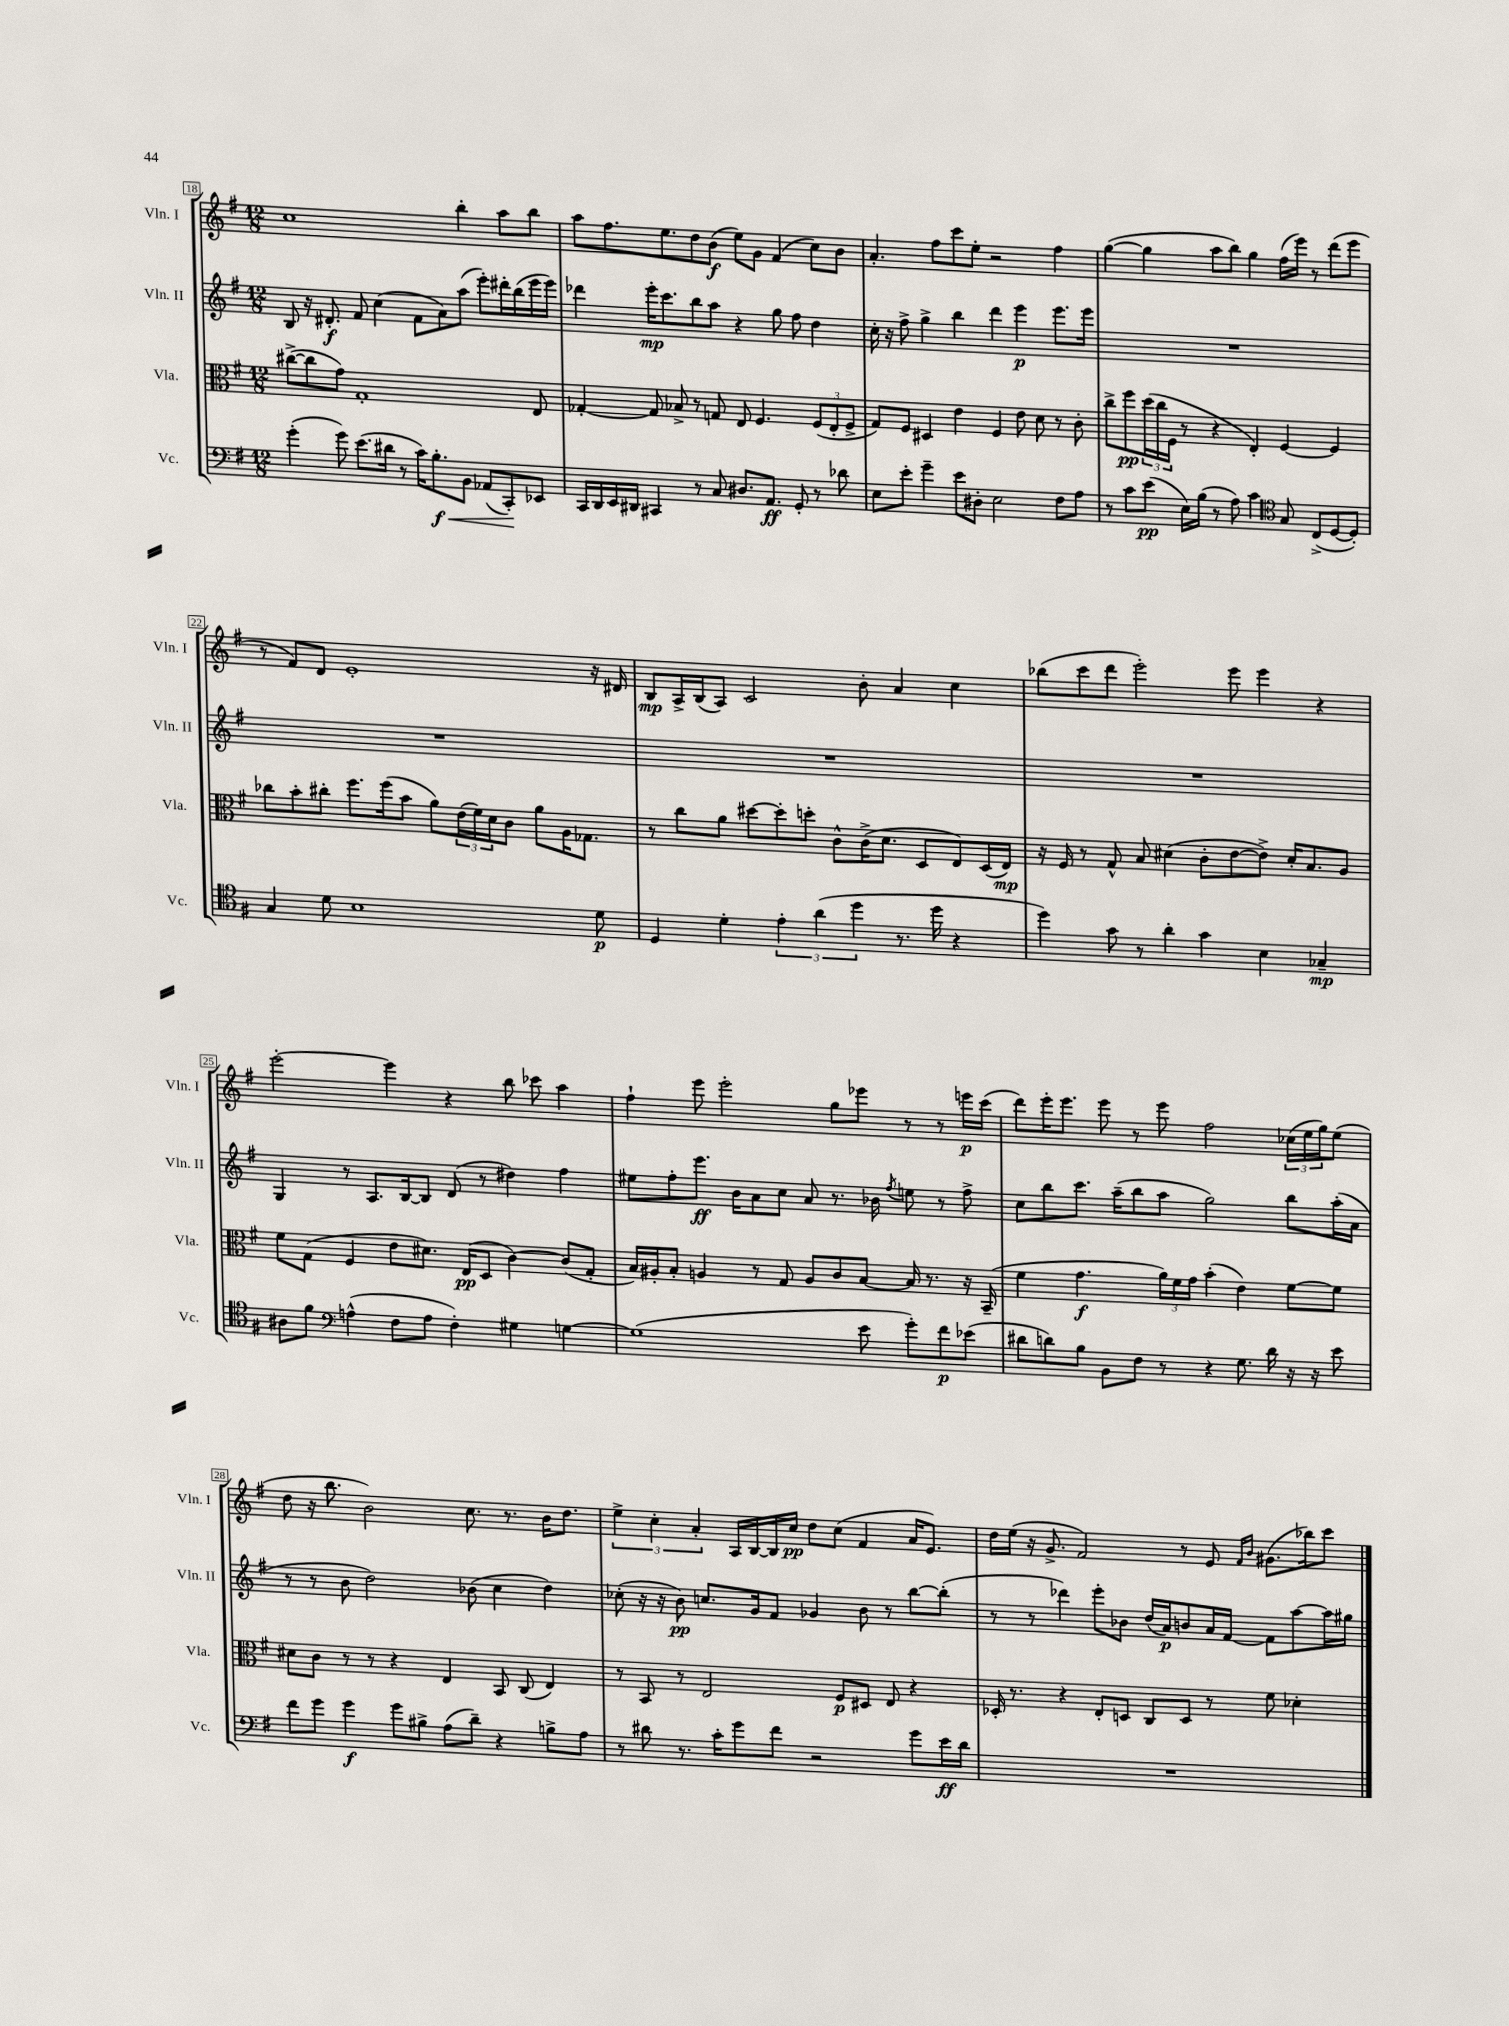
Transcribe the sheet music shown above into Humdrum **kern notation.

**kern	**kern	**kern	**kern
*staff4	*staff3	*staff2	*staff1
*clefF4	*clefC3	*clefG2	*clefG2
*k[f#]	*k[f#]	*k[f#]	*k[f#]
*M12/8	*M12/8	*M12/8	*M12/8
(4g'\	([8cc#^\L	8B/	1cc
.	8cc#\]	16r	.
.	.	8.d#'/	.
8g\)	8g\J)	.	.
(8.e\L	1G'	8f#/	.
.	.	(4cc\	.
16d#\Jk	.	.	.
8r	.	.	.
16c\LK)	.	8f#\L	.
8.B'\	.	.	.
.	.	8a\)	.
8BB\J	.	(8aa\J	4bb'\
(8AA-/L	.	8eee'\L)	.
8CC'/)	.	16ddd#'\L	8aa\L
.	.	(16bb\	.
8EE-/J	8E/	16eee\	8bb\J
.	.	16eee\JJ)	.
=	=	=	=
16CC/LL	[4G-'/	4ddd-\	8aa\L
16DD/	.	.	.
16EE/	.	.	8.ff#\
16DD#/JJ	.	.	.
4CC#/	8G-/]	16eee'\LK	.
.	.	8.ccc\	8.ee\
.	8B-^/	.	.
8r	8r	8bb\	8dd\
8C/	8G/	8aa\J	(8b\J
8.D#/L	8E/	4r	8ee\L)
.	4.F#/	.	8g\J
8.AA/J	.	.	.
.	.	8gg\	(4f#/
8GG'/	.	8ff#\	.
8r	(12F#/L	4dd\	8cc\L)
.	12E'/	.	.
8d-\	.	.	8b\J
.	12F#^/J	.	.
=	=	=	=
8E\L	8G/L)	16cc'\	4.a'/
.	.	16r	.
8e'\J	8F#/J	8ff#^\	.
4g~\	4D#/	4gg^\	.
.	.	.	8ff#\L
8e\L	4e\	4bb\	8ccc\
8D#'\J	.	.	8ee'\J
2E\	4F#/	4ddd\	2r
.	8e\	4eee\	.
.	8d\	.	.
8F#\L	8r	8.eee\L	4ff#\
8A\J	8c'\	.	.
.	.	16eee\Jk	.
=	=	=	=
8r	8cc^\L	1.r	([4gg\
8c\L	8ff#\	.	.
(8e\J	(24dd\L	.	4gg\]
.	24cc\	.	.
.	24F#\JJ	.	.
16E\LL)	8r	.	.
(16B\JJ	.	.	.
8r	4r	.	8aa\L
8A\)	.	.	8bb\J)
4c\	4E'/)	.	4gg\
*clefC4	*	*	*
8G/	[4F#/	.	(16ff#\LL
.	.	.	16eee\JJ)
(8C^/L	.	.	8r
[8D/	4F#/]	.	(8ddd\L
8D'/]J)	.	.	8eee\J
=	=	=	=
4G/	8cc-\L	1.r	8r
.	8b'\	.	8f#/L)
8d\	8cc#'\J	.	8d/J
1B	8.ff#\L	.	1e'
.	(16ff#\k	.	.
.	8b\J	.	.
.	8a\L)	.	.
.	(24e\L	.	.
.	24f#\)	.	.
.	24d\J	.	.
.	8c\J	.	.
.	8a\L	.	.
.	16A\K	.	.
.	8.G-\J	.	.
8d\	.	.	16r
.	.	.	16d#/
=	=	=	=
4D/	8r	1.r	8B/L
.	8cc\L	.	16A^/L
.	.	.	(16B/J
4d'\	8a\J	.	8A/J)
.	[8dd#\L	.	2c/
6e'\	8dd#'\]	.	.
.	8dd'\J	.	.
(6a\	.	.	.
.	8c^^\L	.	.
6dd\	.	.	.
.	(16c^\K	.	8b'\
.	8.d\J	.	.
8.r	.	.	4a/
.	8D/L	.	.
16dd\	.	.	.
4r	8E/)	.	4cc\
.	(16D/L	.	.
.	16E/JJ)	.	.
=	=	=	=
4dd\)	16r	1.r	(8bb-\L
.	16F#/	.	.
.	8r	.	8ccc\
8g\	8G^^/	.	8ddd\J
8r	8B/	.	2eee'\)
4a'\	(4d#\	.	.
4g\	8c'\L	.	.
.	[8e\	.	8eee\
4B\	8e^\]J)	.	4eee\
.	16d#'/LK	.	.
.	8.B/	.	.
4G-~/	.	.	4r
.	8A/J	.	.
=	=	=	=
8A#\L	8f#\L	4G/	[2eee'\
8f#\J	(8G\J	.	.
*clefF4	*	*	*
(4A^^\	4F#/	8r	.
.	.	8.A/L	.
8F#\L	8e\L	.	4eee\]
.	.	[16B/k	.
8A\J	8.d#\J)	8B/]J	.
4F#'\)	.	(8d/	4r
.	(16E/LK	.	.
.	8D/J	8r	.
4G#\	[4c\)	4dd#\)	8bb\
.	.	.	8ccc-\
[4G\	(8c/]L	4ff#\	4aa\
.	8G'/J	.	.
=	=	=	=
(1G]	16B/LL)	8ee#\L	4ff#`\
.	16A#'/J	.	.
.	8B'/J	8ff#'\	.
.	4A/	8.eee\J	8eee\
.	.	.	2eee'\
.	.	16b\LK	.
.	8r	8a\	.
.	8G/	8cc\J	.
.	8A/L	8a/	.
.	8c/	8.r	8gg\L
8e\	[8B/J	.	8eee-\J
.	.	16b-\	.
.	.	8qff#/	.
8g'\L)	16B/]	8ee\	8r
.	8.r	.	.
8f#\	.	8r	8r
(8e-\J	16r	8ff#^\	16eee\LL
.	(16BB~/	.	(16ccc\JJ
=	=	=	=
8d#\L	4f#\	8cc\L	8ddd\L)
8d\)	.	8bb\	16eee'\K
.	.	.	8.eee\J
8B\J	4.g\	8.ccc\J	.
8BB\L	.	.	8eee\
.	.	(16aa~\LK	.
8F#\J	.	8bb\	8r
8r	24a\LL)	8aa\J	8eee\
.	24f#\	.	.
.	24g\JJ	.	.
4r	(4b'\	2gg\)	2ff#\
8.G\	4e\)	.	.
16d\	.	.	.
16r	[8f#\L	8bb\L	(24cc-\LL
.	.	.	24ee\
16r	.	.	.
.	.	.	24gg\J)
8e\	8f#\]J	(16aa'\L	(8ee\J
.	.	16a\JJ	.
=	=	=	=
8f#\L	8d#\L	8r	8dd\
8g\J	8c\J	8r	16r
.	.	.	8.bb\
4g\	8r	8b\	.
.	8r	2dd\)	2b\)
8g\L	4r	.	.
8B#^\J	.	.	.
(8A\L	4E/	.	.
8d~\J)	.	(8b-\	8.cc\
4r	8BB/	4cc\	.
.	.	.	8.r
.	(8C/	.	.
8B^\L	4E/)	4dd\)	16b\LK
.	.	.	8.dd\J
8A\J	.	.	.
=	=	=	=
8r	8r	(8cc-'\	6ee^\
8d#\	8BB/	16r	.
.	.	.	6cc'\
.	.	16r	.
8.r	8r	8b\)	.
.	.	.	6a'/
.	2E/	8.cc/L	.
16c'\LK	.	.	.
8g\	.	.	16A/LL
.	.	16g/k	[16B/
8f#\J	.	8f#/J	16B/]
.	.	.	16cc/JJ
2r	.	4g-/	8dd\L
.	8F#/L	.	(8cc\J
.	8D#/J	8b\	4f#/
.	8E/	8r	.
8g\L	4r	[8bb\L	16a/LK
.	.	.	8.e/J)
16e\L	.	(8bb'\]J	.
16d#\JJ	.	.	.
=	=	=	=
1.r	16D-'/	8r	16dd\LL
.	8.r	.	(16ee\JJ
.	.	8r	16r
.	.	.	8.g^/
.	4r	4ddd-\)	.
.	.	.	2f#/)
.	8E'/L	8eee'\L	.
.	8D/J	8b-\J	.
.	8C/L	(16dd/LL	.
.	.	16a/J)	.
.	8D/J	8b/	8r
.	8r	16a/L	8e/
.	.	[16f#/JJ	.
.	.	.	16qqf#/LL
.	.	.	16qqb/JJ
.	8f#\	8f#\]L	(8.g#\L
.	4d-'\	[8aa\	.
.	.	.	16bb-\k)
.	.	16aa\]L	8ccc\J
.	.	16gg#\JJ	.
==	==	==	==
*-	*-	*-	*-
